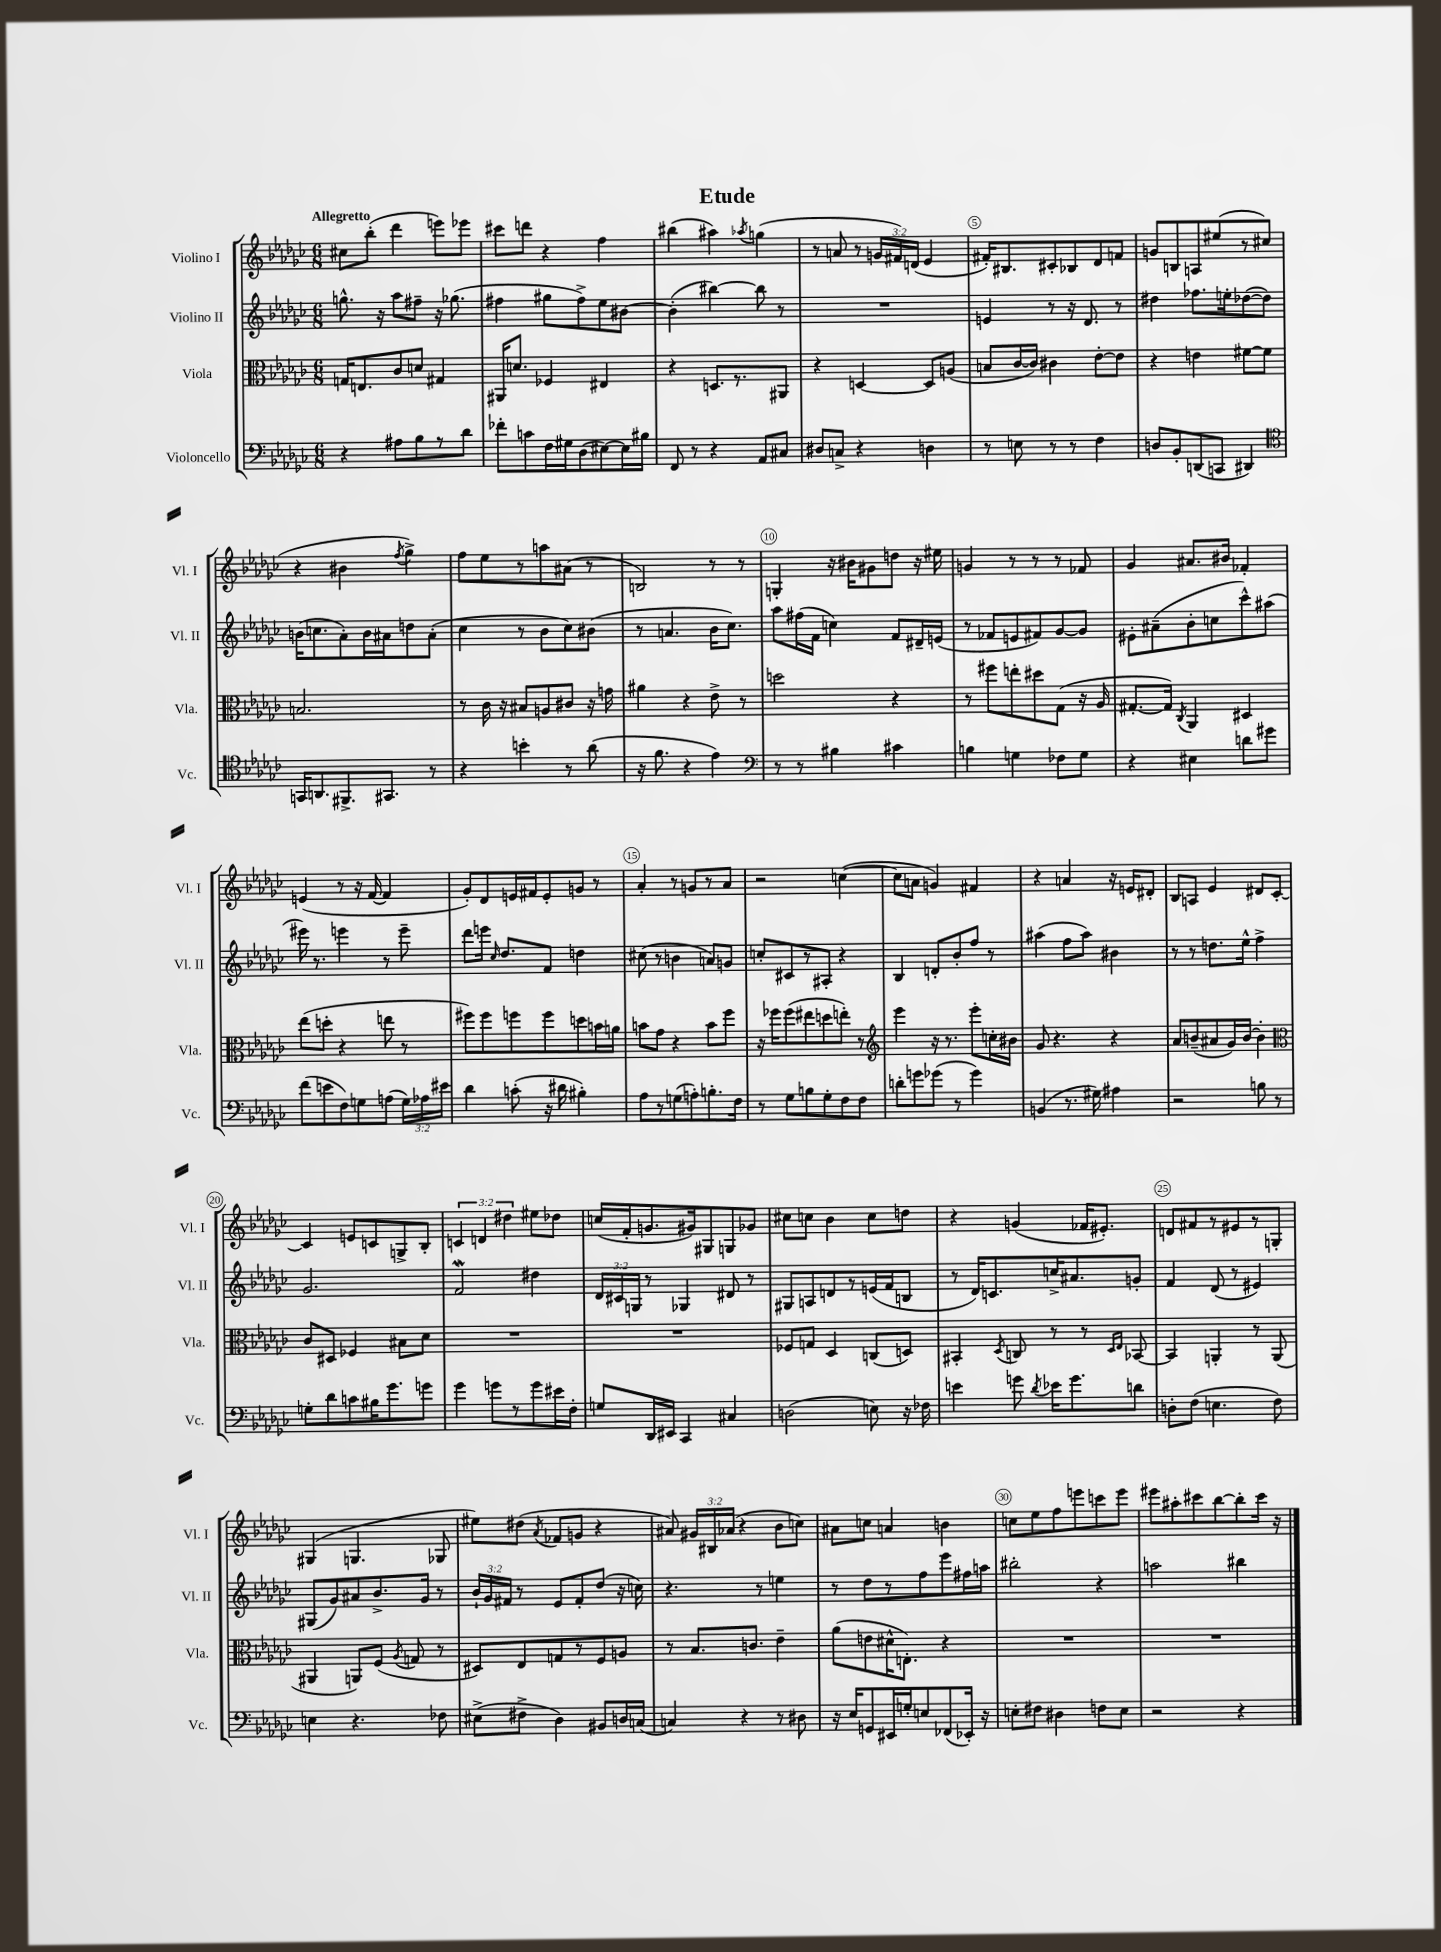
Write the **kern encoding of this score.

**kern	**kern	**kern	**kern
*part4	*part3	*part2	*part1
*staff4	*staff3	*staff2	*staff1
*I"Violoncello	*I"Viola	*I"Violino II	*I"Violino I
*I'Vc.	*I'Vla.	*I'Vl. II	*I'Vl. I
*clefF4	*clefC3	*clefG2	*clefG2
*k[b-e-a-d-g-c-]	*k[b-e-a-d-g-c-]	*k[b-e-a-d-g-c-]	*k[b-e-a-d-g-c-]
*M6/8	*M6/8	*M6/8	*M6/8
=1	=1	=1	=1
!	!	!	!LO:TX:a:B:t=Allegretto
4r	16Gn/KL	8.ggn^^\	8cc#X\L
.	8.En/	.	.
.	.	.	(8bb-'\J
.	.	16r	.
8A#X\L	8c-/	8aa-\L	4ddd-\
8B-\	8dn/J	8ff#X~\J	.
8r	4G#X/	16r	8eeen\L)
.	.	(8.gg-X\	.
8d-\J	.	.	8eee-X\J
=2	=2	=2	=2
8f-X'\L	16AA#X/KL	4ff#X\	8ccc#X\L
.	8.dn/J	.	.
8cn\	.	.	8dddn\J
16F\L	4F-X/	8gg#X\L	4r
16G#X\J	.	.	.
(8D-\	.	8ff#^\)	.
[8E#X\)	4E#X/	8ee-\	4ff\
16E#\L]	.	[8b#X\J	.
16B#X\JJ	.	.	.
=3	=3	=3	=3
8FF/	4r	(4b#'\]	(4bb#X\
8r	.	.	.
4r	8.Dn/L	[4bb#X\)	4aa#X\)
.	8.r	.	.
.	.	.	8qaa-X/
8AA-/L	.	8bb#\]	(4ggn\
8C#X/J	8AA#X/J	8r	.
=4	=4	=4	=4
8D#X/L	4r	2.r	8r
8Cn^/J	.	.	8an/
4r	[4Dn/	.	8r
.	.	.	24gn/LL
.	.	.	24f#X/)
.	.	.	(24dn/JJ
4Dn\	8D/L]	.	4e-/
.	(8An/J	.	.
=5	=5	=5	=5
8r	8Bn/L	4en/	16f#X'/KL)
.	.	.	8.B#X/
8En\	[16c-/L	.	.
.	16c-/JJ])	.	.
8r	4c#X\	8r	8c#X'/
8r	.	16r	8B-X/
.	.	8.d-/	.
4F\	[8e-'\L	.	8d-/
.	8e-\J]	8r	8fn/J
=6	=6	=6	=6
8Dn/L	4r	4dd#X\	8gn/L
8BB-'/	.	.	8Bn/
(8DDn/	4en\	8.ff-X\L	8An/
8CCn/J	.	.	(8ee#X/
.	.	16een'\k	.
4DD#X/)	[8f#X\L	([8dd-X\	8r
.	8f#\J]	8dd-\J])	8cc#X/J
!!LO:LB:g=z
=7	=7	=7	=7
*clefC4	*	*	*
16GGn/KL	2.Bn/	(16bn\KL	4r
8.AAn/	.	8.ccn\	.
8.FF#X^/	.	8a-'\)	4b#X\
.	.	16b\L	.
8.GG#X/J	.	16a#X\J	.
.	.	.	8qff/
.	.	8ddn\	4gg-^\)
8r	.	(8a#'\J	.
=8	=8	=8	=8
4r	8r	4cc-\	8ff\L
.	16c-\	.	8ee-\
.	16r	.	.
4bn'\	8B#X/L	8r	8r
.	8An/	8b-\L	8aan\
8r	8c#X/J	8cc-\)	(8a#X\J
(8a-\	16r	(8b#X\J	8r
.	16gn\	.	.
=9	=9	=9	=9
16r	4a#X\	8r	2Bn/)
8.f\	.	.	.
.	.	4.an/	.
4r	4r	.	.
4e-\)	8e-^\	16b-\KL	8r
.	.	8.cc-\J)	.
.	8r	.	8r
=10	=10	=10	=10
*clefF4	*	*	*
8r	2ddn\	8aa-\L	4Gn'/
8r	.	(16ff#X\L	.
.	.	16f\JJ	.
4B#X\	.	4ccn\)	16r
.	.	.	16b#X\KL
.	.	.	8g#X\
4c#X\	4r	8f/L	8ddn\J
.	.	16d#X~/L	16r
.	.	(16en/JJ	16ee#X\
=11	=11	=11	=11
4Bn\	8r	8r	4gn/
.	8ff#X\L	8f-X/L	.
4Gn\	8een'\	8en/	8r
.	8dd#X\	8f#X/)	8r
8F-X\L	(8G-\J	[8g-/	8r
8G\J	16r	8g-/J]	8f-X/
.	16A-/	.	.
=12	=12	=12	=12
4r	[8.G#X'/L	8e#X'\L	4g-/
.	.	(8a#X~\	.
.	16G#/Jk])	.	.
.	8qC-/	.	.
4E#X\	4AA-/	8b-'\	8.a#X/L
.	.	8ccn\	.
.	.	.	16b#X/Jk
8dn\L	4D#X/	8ccc-^^\)	4f-X'/
8g#X\J	.	(8aa#X\J	.
!!LO:LB:g=z
=13	=13	=13	=13
(8f\L	(8ee-\L	16eee#X\)	(4en/
.	.	8.r	.
8en\	8ddn'\J	.	.
8F\)	4r	4eeen\	8r
8Gn\	.	.	16r
.	.	.	[16f/
(8An\J	8een\	8r	4f/]
24G\LL)	8r	8eee~\	.
24A-X\	.	.	.
24e#X\JJ	.	.	.
=14	=14	=14	=14
4d-\	8ff#X\L)	8ddd-\L	8g-'/L)
.	8ff#\	16eeen\Jk	8d-/
.	.	16qqcc-/	.
.	.	8.dd-/L	.
(8cn'\	8ffn\	.	16en/L
.	.	.	16f#X/J
16r	8ff\	8f/J	8e'/
16d#X\	.	.	.
4B#X'\)	8ddn\	4ddn\	8gn/J
.	16bn\L	.	8r
.	16an\JJ	.	.
=15	=15	=15	=15
8A-\L	8bn\L	(8cc#X\	4a-'/
8r	8g-\J	8r	.
(8Gn\	4r	4bn\	8r
8An'\)	.	.	8gn/L
8.Bn'\	8b\L	8an/L)	8r
.	8ff\J	8gn/J	8a-/J
16F\Jk	.	.	.
=16	=16	=16	=16
8r	16r	8ccn'/L	2r
.	16ff-X\KL	.	.
8G-\L	(8ff-\	8c#X/	.
8Bn\	8ee#X\	8r	.
8G-'\	8ddn\	8A#X'/J	.
8F\	8een'\J)	4r	([4ccn\
8F\J	8r	.	.
=17	=17	=17	=17
*	*clefG2	*	*
8dn'\L	4eee-\	4B-/	8cc\L]
8gn\	.	.	8an\J
(8g-X\J	16r	8dn'/L	4gn/)
.	8.r	.	.
8r	.	8b-'/	.
4g-\)	8eee-'\L	8ff/J	4f#X/
.	16ccn'\L	8r	.
.	16b#X\JJ	.	.
=18	=18	=18	=18
(4BBn/	8g-/	(4aa#X\	4r
.	4.r	.	.
8.r	.	8ff\L	4an/
.	.	8aa#\J)	.
16G#X\)	.	.	.
4A#X\	4r	4b#X\	16r
.	.	.	16en/KL
.	.	.	8d#X'/J
=19	=19	=19	=19
2r	8a-/L	8r	8B-/L
.	(8bn~/	8r	8An/J
.	8a#X/	8.ddn\L	4e-/
.	16g-/L)	.	.
.	[16b/JJ	16ee-^^\Jk	.
8Bn\	4b'\]	4ff^\	8d#X/L
8r	.	.	[8c-'/J
!!LO:LB:g=z
=20	=20	=20	=20
*	*clefC3	*	*
8Gn'\L	8c-/L	2.g-/	4c-/]
8d-\	8D#X/J	.	.
8cn\	4F-X/	.	8en/L
16B#X\K	.	.	8cn/
8.g-\	.	.	.
.	8B#X\L	.	8Gn^/
8gn\J	8d-\J	.	8B-'/J
=21	=21	=21	=21
4g-\	2.r	2fW/	6cn/
.	.	.	6dn/
8gn\L	.	.	.
.	.	.	6dd#X\
8r	.	.	.
8g\	.	4dd#X\	8ee#X\L
16e#X\L	.	.	8dd-X\J
16F'\JJ	.	.	.
=22	=22	=22	=22
8Gn/L	2.r	24d-/LL	(16ccn/LL
.	.	24c#X/	.
.	.	.	16f'/J
.	.	24Gn/JJ	.
16DD-/L	.	8r	8.gn/
16EE#X/JJ	.	.	.
4CC-/	.	4G-X/	.
.	.	.	16g#X/k)
.	.	.	8G#X/
4C#X/	.	8d#X/	8Gn/
.	.	8r	8g-X/J
=23	=23	=23	=23
(2Dn\	8F-X/L	8G#X/L	8cc#X\L
.	8Gn/J	8An/	8ccn\J
.	4D-/	8dn/	4b-\
.	.	8r	.
8En\)	(8Cn/L	(16en/L	8cc\L
.	.	16f/J	.
16r	8Dn/J)	8Bn/J	8ddn\J
16F-X\	.	.	.
=24	=24	=24	=24
4en\	4BB#X'/	8r	4r
.	.	16d-/KL)	.
.	.	8.cn/	.
.	8qD-/	.	.
8gn\	8Cn/	.	(4gn/
8qd-/	.	.	.
16e-X\KL	8r	16ccn^/K	.
8.g\	.	8.a#X/	.
.	8r	.	16f-X/KL
.	.	.	8.e#X'/J)
.	16qqD-/LL	.	.
.	16qqE-/JJ	.	.
8dn\J	[8BB-X/	8gn'/J	.
=25	=25	=25	=25
8Dn'\L	4BB-/]	4f/	8dn/L
(8F\J	.	.	8f#X/
4.En\	4AAn'/	(8d-/	8r
.	.	8r	8e#X/
.	8r	4e#X/)	8r
8F\)	(8AA/	.	8Gn'/J
!!LO:LB:g=z
=26	=26	=26	=26
4En\	4AA#X/	(8G#X/L	(4G#X/
.	.	8g-/)	.
4.r	8AAn/L)	8a#X/	4.Gn/
.	(8F/J	8.b-^/	.
.	8qA-/	.	.
.	8Gn/	.	.
.	.	16g-/Jk	.
8F-X\	8r	8r	8G-X/
=27	=27	=27	=27
(8E#X^\L	8D#X/L)	24b-`/LL	8ee#X\L)
.	.	24g-/	.
.	.	24f#X/JJ	.
8F#X^\J	8E-/	8r	(8dd#X\J
.	.	.	8qa-/
4D-\)	8Gn/	8e-/L	8f-X/L
.	8r	8f#'/	8gn/J
8BB#X/L	8F/	(8dd-/J	4r
16Dn/L	8An/J	16r	.
(16Cn/JJ	.	16ccn\)	.
=28	=28	=28	=28
4Cn/)	8r	4.r	8a#X/)
.	8.B-/L	.	24g#X/LL
.	.	.	24B#X/
.	.	.	(24a-X/JJ
4r	.	.	4r
.	8.cn/J	.	.
.	.	8r	.
8r	4e-~\	4een\	8b-\L
8D#X\	.	.	8ccn\J)
=29	=29	=29	=29
16r	(8a-\L	8r	8a#X\L
16E-/KL	.	.	.
8GGn/	8en\	8dd-\L	8ccn\J
16EE#X/L	16d#X^^\K	8r	4an/
16Gn'/J	8.En'\J)	.	.
8En/	.	8ff\	.
(8FF-X/	4r	8eee-\	4bn\
16EE-X'/Jk)	.	16ff#X\L	.
16r	.	16aan\JJ	.
=30	=30	=30	=30
8En'\L	2.r	2bb#X'\	8ccn\L
8F#X\J	.	.	8ee-\
4D#X\	.	.	8ff\
.	.	.	8eeen\
8Fn\L	.	4r	8cccn\
8E\J	.	.	8eee\J
=31	=31	=31	=31
2r	2.r	2aan\	8eee#X\L
.	.	.	8aa#X'\
.	.	.	8ccc#X\
.	.	.	[8bb-\
4r	.	4bb#X\	8bb-'\]
.	.	.	16ccc#\Jk
.	.	.	16r
==	==	==	==
*-	*-	*-	*-
